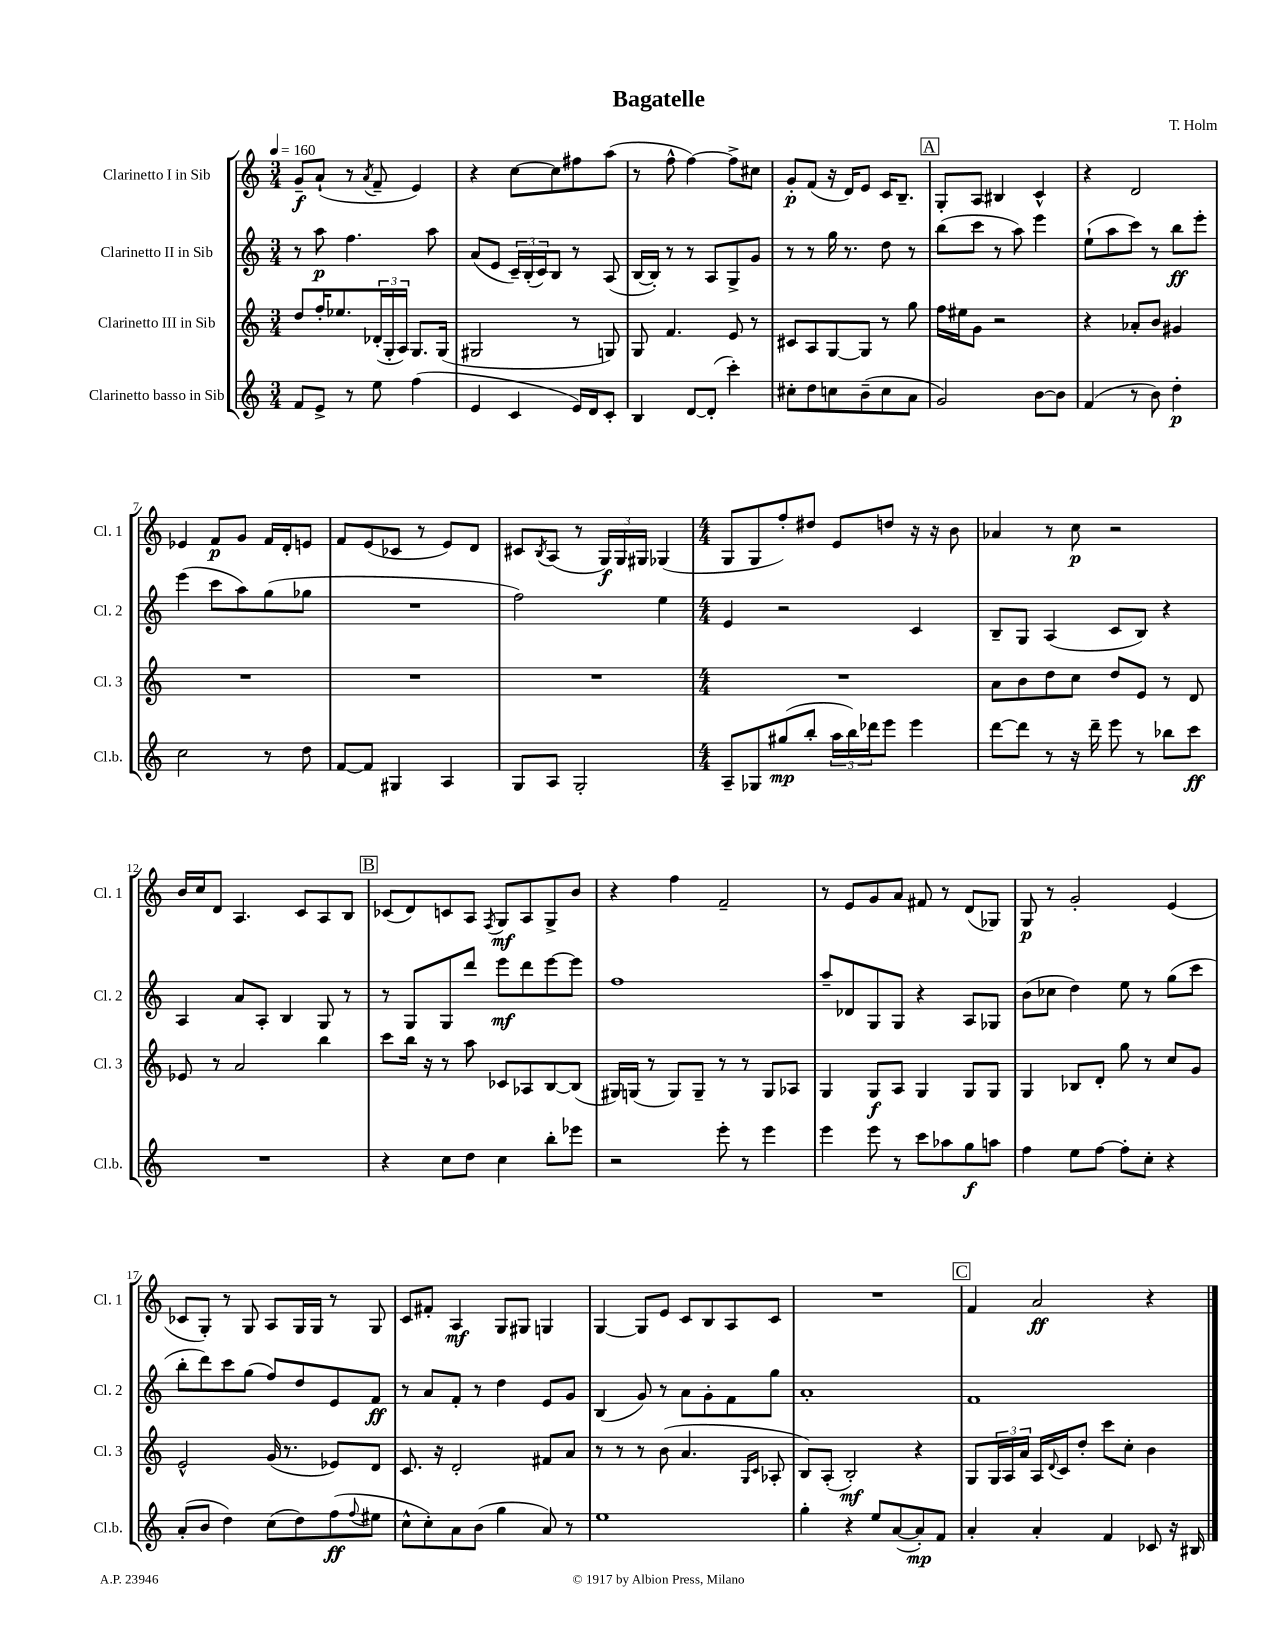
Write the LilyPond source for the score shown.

\header { title = "Bagatelle" composer = "T. Holm" }
<<
\new StaffGroup <<
\new Staff = "s0" \with { instrumentName = "Clarinetto I in Sib" shortInstrumentName = "Cl. 1" } {
    \clef treble \key c \major \numericTimeSignature \time 3/4 \tempo 4 = 160
    g'8--\f a'8-!( r8 \acciaccatura { a'8 } f'8-- e'4) |
    r4 c''8~ c''8 fis''8 a''8( |
    r8 f''8-^ f''4~) f''8-> cis''8 |
    g'8-.\p f'8( r16 d'16) e'8 c'16 b8.-- |
    \mark \markup { \box "A" } g8-. a8 bis4 c'4-^ |
    r4 d'2 |
    ees'4 f'8\p g'8 f'16 d'16-. e'8 |
    f'8 e'8( ces'8 r8 e'8) d'8 |
    cis'8 \acciaccatura { b8 } a8( r8 \tuplet 3/2 { g16\f) g16 gis16 } ges4( |
    \numericTimeSignature \time 4/4 g8 g8 f''8-.) dis''8 e'8 d''8 r16 r16 b'8 |
    aes'4 r8 c''8\p r2 |
    b'16 c''16 d'8 a4. c'8 a8 b8 |
    \mark \markup { \box "B" } ces'8( d'8) c'8 a8 \acciaccatura { f8 } g8\mf a8 g8-> b'8 |
    r4 f''4 f'2-- |
    r8 e'8 g'8 a'8 fis'8 r8 d'8( ges8) |
    g8\p r8 g'2-. e'4( |
    ces'8 g8-.) r8 g8 a8 g16 g16 r8 g8 |
    c'8 fis'8-. a4\mf g8 gis8 g4 |
    g4~ g8 e'8 c'8 b8 a8 c'8 |
    R1 |
    \mark \markup { \box "C" } f'4 a'2\ff r4 \bar "|." |
}
\new Staff = "s1" \with { instrumentName = "Clarinetto II in Sib" shortInstrumentName = "Cl. 2" } {
    \clef treble \key c \major \numericTimeSignature \time 3/4
    r8 a''8\p f''4. a''8 |
    a'8( e'8 \tuplet 3/2 { c'16--) b16-.( c'16) } b8 r8 a8( |
    b16~ b16-.) r8 r8 a8 g8-> g'8 |
    r8 r8 g''16 r8. d''8 r8 |
    \mark \markup { \box "A" } b''8( c'''8 r8 a''8) e'''4 |
    e''8-!( a''8 c'''8) r8 b''8\ff e'''8-. |
    e'''4( c'''8 a''8) g''8( ges''8 |
    R2. |
    f''2) e''4 |
    \numericTimeSignature \time 4/4 e'4 r2 c'4 |
    b8-- g8 a4( c'8 b8) r4 |
    a4 a'8 a8-. b4 g8 r8 |
    \mark \markup { \box "B" } r8 g8 g8 d'''8 e'''8\mf d'''8 e'''8~ e'''8 |
    f''1 |
    a''8-- des'8 g8 g8 r4 a8 ges8 |
    b'8( ces''8 d''4) e''8 r8 g''8( c'''8 |
    b''8-. d'''8) c'''8 g''8( f''8) d''8 e'8 f'8\ff |
    r8 a'8 f'8-. r8 d''4 e'8 g'8 |
    b4( g'8) r8 a'8 g'8-. f'8 g''8 |
    a'1-. |
    \mark \markup { \box "C" } f'1 \bar "|." |
}
\new Staff = "s2" \with { instrumentName = "Clarinetto III in Sib" shortInstrumentName = "Cl. 3" } {
    \clef treble \key c \major \numericTimeSignature \time 3/4
    d''8 f''16-. ees''8. \tuplet 3/2 { des'16-.( g16-. a16) } g8. g16( |
    gis2 r8 g8) |
    g8 f'4. e'8 r8 |
    cis'8 a8 g8~ g8 r8 g''8 |
    \mark \markup { \box "A" } f''16 eis''16 g'8 r2 |
    r4 aes'8-. b'8 gis'4 |
    R2. |
    R2. |
    R2. |
    \numericTimeSignature \time 4/4 R1 |
    a'8 b'8 d''8 c''8 d''8 e'8 r8 d'8 |
    ees'8 r8 a'2 b''4 |
    \mark \markup { \box "B" } c'''8 b''16 r16 r8 a''8 ces'8 aes8 b8~ b8( |
    gis16) g16( r8 g8) g8-- r8 r8 g8 aes8 |
    g4 g8\f a8 g4 g8 g8 |
    g4 bes8 d'8-. g''8 r8 c''8 g'8 |
    e'2-^ g'16( r8. ees'8) d'8 |
    c'8. r16 d'2-. fis'8 a'8 |
    r8 r8 r8 b'8( a'4. \grace { g16 c'16 } aes8-. |
    b8) a8-.( b2-.\mf) r4 |
    \mark \markup { \box "C" } g8 \tuplet 3/2 { g16 a16 a'16 } a16 \appoggiatura { d'8 } c'16 d''8-. c'''8 c''8-. b'4 \bar "|." |
}
\new Staff = "s3" \with { instrumentName = "Clarinetto basso in Sib" shortInstrumentName = "Cl.b." } {
    \clef treble \key c \major \numericTimeSignature \time 3/4
    f'8 e'8-> r8 e''8 f''4( |
    e'4 c'4 e'16) d'16 c'8-. |
    b4 d'8~ d'8-.( c'''4-.) |
    cis''8-. d''8 c''8 b'8--( c''8 a'8 |
    \mark \markup { \box "A" } g'2) b'8~ b'8 |
    f'4( r8 b'8) d''4-.\p |
    c''2 r8 d''8 |
    f'8~ f'8 gis4 a4 |
    g8 a8 g2-. |
    \numericTimeSignature \time 4/4 a8-- ges8 gis''8\mp( b''8-. \tuplet 3/2 { a''16 b''16) des'''16 } e'''8 e'''4 |
    d'''8~ d'''8 r8 r16 d'''16-- e'''8 r8 bes''8 c'''8\ff |
    R1 |
    \mark \markup { \box "B" } r4 c''8 d''8 c''4 b''8-. ees'''8 |
    r2 e'''8-. r8 e'''4 |
    e'''4 e'''8 r8 c'''8 aes''8 g''8\f a''8 |
    f''4 e''8 f''8~ f''8-. c''8-. r4 |
    a'8-.( b'8 d''4) c''8( d''8) f''8\ff( \appoggiatura { f''8 } eis''8 |
    c''8-^ c''8-.) a'8 b'8( g''4 a'8) r8 |
    e''1 |
    g''4-. r4 e''8 a'8~( a'8-.\mp) f'8 |
    \mark \markup { \box "C" } a'4-. a'4-. f'4 ces'8 r16 bis16 \bar "|." |
}
>>
>>
